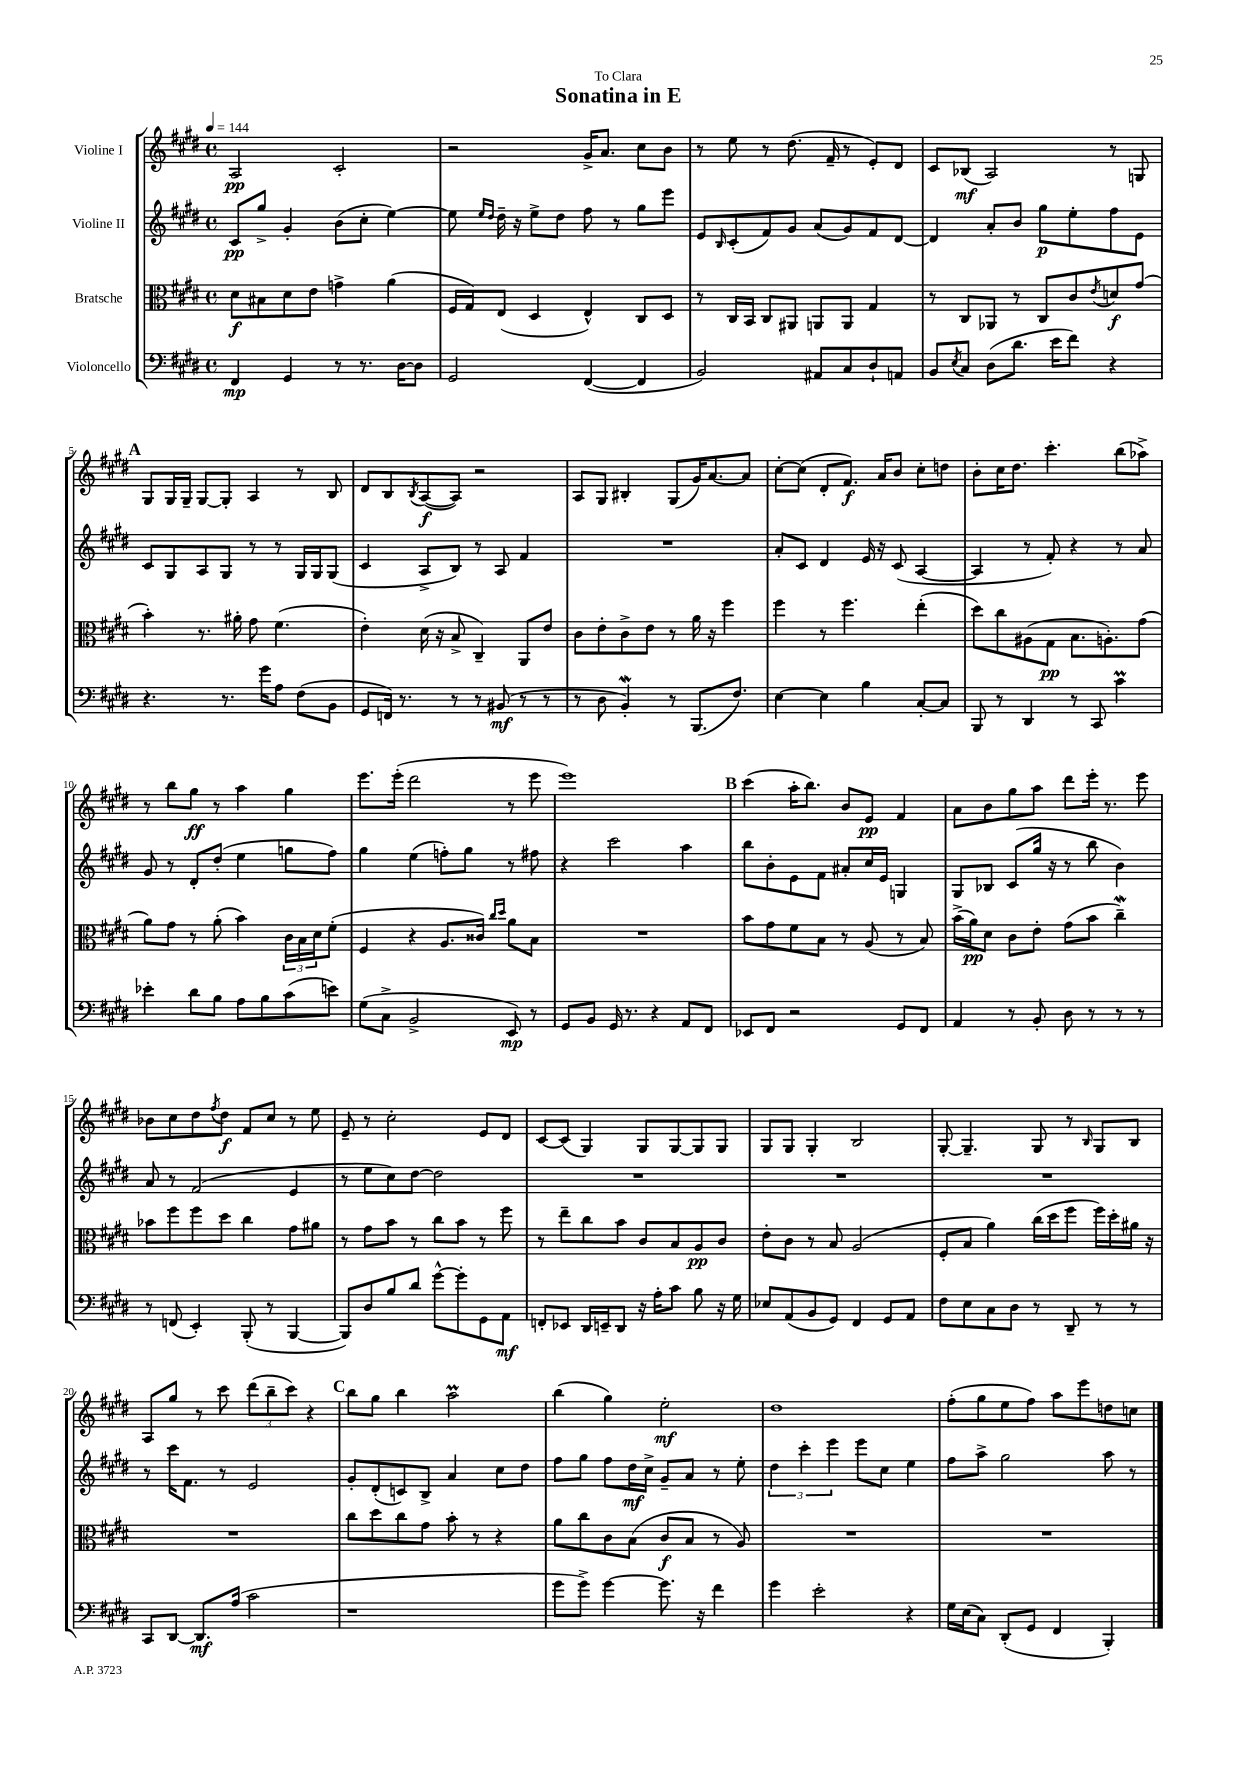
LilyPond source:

\header { title = "Sonatina in E" dedication = "To Clara" }
<<
\new StaffGroup <<
\new Staff = "s0" \with { instrumentName = "Violine I" } {
    \clef treble \key e \major \defaultTimeSignature \time 4/4 \tempo 4 = 144
    a2\pp cis'2-. |
    r2 gis'16-> a'8. cis''8 b'8 |
    r8 e''8 r8 dis''8.( fis'16-- r8 e'8-.) dis'8 |
    cis'8 bes8\mf( a2) r8 g8 |
    \mark \markup { \bold "A" } gis8 gis16 gis16-- gis8~ gis8-. a4 r8 b8 |
    dis'8 b8 \acciaccatura { b8 } a8~\f( a8) r2 |
    a8 gis8 bis4-. gis8( gis'16) a'8.~ a'8 |
    cis''8~-. cis''8( dis'8-. fis'8.\f) a'16 b'8 cis''8-. d''8 |
    b'8-. cis''16 dis''8. cis'''4.-. b''8( aes''8->) |
    r8 b''8 gis''8\ff r8 a''4 gis''4 |
    e'''8. e'''16-.( dis'''2 r8 e'''8 |
    e'''1) |
    \mark \markup { \bold "B" } cis'''4( a''16-. b''8.) b'8 e'8\pp fis'4 |
    a'8 b'8 gis''8 a''8 dis'''8 e'''16-. r8. e'''8 |
    bes'8 cis''8 dis''8 \acciaccatura { fis''8 } dis''8\f fis'8 cis''8 r8 e''8 |
    e'8-- r8 cis''2-. e'8 dis'8 |
    cis'8~ cis'8( gis4) gis8 gis8~ gis8 gis8 |
    gis8 gis8 gis4-. b2 |
    gis8~-. gis4.-- gis8 r8 \grace { b16 } gis8 b8 |
    a8 gis''8 r8 cis'''8 \tuplet 3/2 { dis'''8( b''8-- cis'''8) } r4 |
    \mark \markup { \bold "C" } b''8 gis''8 b''4 a''2\prall |
    b''4( gis''4) e''2-.\mf |
    dis''1 |
    fis''8-.( gis''8 e''8 fis''8) a''8 e'''8 d''8 c''8 \bar "|." |
}
\new Staff = "s1" \with { instrumentName = "Violine II" } {
    \clef treble \key e \major \defaultTimeSignature \time 4/4
    cis'8\pp gis''8-> gis'4-. b'8( cis''8-. e''4~) |
    e''8 \grace { e''16 dis''16 } dis''16-- r16 e''8-> dis''8 fis''8 r8 gis''8 e'''8 |
    e'8 \grace { b16 } cis'8-.( fis'8) gis'8 a'8( gis'8) fis'8 dis'8~ |
    dis'4 a'8-. b'8 gis''8\p e''8-. fis''8 e'8 |
    \mark \markup { \bold "A" } cis'8 gis8 a8 gis8 r8 r8 gis16 gis16 gis8( |
    cis'4 a8-> b8) r8 a8 fis'4 |
    R1 |
    a'8-. cis'8 dis'4 e'16 r16 cis'8( a4~ |
    a4 r8 fis'8-.) r4 r8 a'8 |
    gis'8 r8 dis'8-. dis''8-.( e''4 g''8 fis''8) |
    gis''4 e''4( f''8-.) gis''8 r8 fis''8 |
    r4 cis'''2 a''4 |
    \mark \markup { \bold "B" } b''8 b'8-. e'8 fis'8 ais'8-. cis''16 e'16 g4 |
    gis8 bes8 cis'8( gis''16 r16 r8 b''8 b'4) |
    a'8 r8 fis'2( e'4 |
    r8 e''8 cis''8) dis''8~ dis''2 |
    R1 |
    R1 |
    R1 |
    r8 cis'''16 fis'8. r8 e'2 |
    \mark \markup { \bold "C" } gis'8-. dis'8-.( c'8) b8-> a'4 cis''8 dis''8 |
    fis''8 gis''8 fis''8 dis''16\mf cis''16-> gis'8-- a'8 r8 e''8-. |
    \tuplet 3/2 { dis''4 cis'''4-. e'''4 } e'''8 cis''8 e''4 |
    fis''8 a''8-> gis''2 a''8 r8 \bar "|." |
}
\new Staff = "s2" \with { instrumentName = "Bratsche" } {
    \clef alto \key e \major \defaultTimeSignature \time 4/4
    dis'8\f bis8 dis'8 e'8 g'4-> a'4( |
    fis16 gis16) e8( dis4 e4-^) cis8 dis8 |
    r8 cis16 b,16 cis8 ais,8 a,8 a,8 gis4 |
    r8 cis8 aes,8 r8 cis8 cis'8 \acciaccatura { e'8 } d'8\f gis'8( |
    \mark \markup { \bold "A" } b'4-.) r8. ais'16-. gis'8 fis'4.( |
    e'4-.) dis'16( r16 b8-> cis4--) a,8 e'8 |
    cis'8 e'8-. cis'8-> e'8 r8 a'16 r16 fis''4 |
    fis''4 r8 fis''4. e''4-.( |
    dis''8) cis''8 ais8( gis8\pp b8. a8.-.) gis'8( |
    a'8) gis'8 r8 a'8-.( b'4) \tuplet 3/2 { cis'16 b16 dis'16 } fis'8-.( |
    fis4 r4 a8. cisis'16) \grace { cis''16 dis''16 } a'8 b8 |
    R1 |
    \mark \markup { \bold "B" } b'8 gis'8 fis'8 b8 r8 a8( r8 b8) |
    b'16->( a'16\pp) dis'8 cis'8 e'8-. gis'8( b'8 cis''4--\mordent) |
    bes'8 fis''8 fis''8 dis''8 cis''4 gis'8 ais'8 |
    r8 gis'8 b'8 r8 cis''8 b'8 r8 fis''8 |
    r8 e''8-- cis''8 b'8 cis'8 b8 a8\pp cis'8 |
    e'8-. cis'8 r8 b8 a2( |
    fis8-. b8 a'4) cis''16( dis''16 fis''8 fis''16) dis''16-. ais'16 r16 |
    R1 |
    \mark \markup { \bold "C" } cis''8 dis''8 cis''8 gis'8 b'8-. r8 r4 |
    a'8 cis''8 cis'8 b8( cis'8\f b8 r8 a8) |
    R1 |
    R1 \bar "|." |
}
\new Staff = "s3" \with { instrumentName = "Violoncello" } {
    \clef bass \key e \major \defaultTimeSignature \time 4/4
    fis,4\mp gis,4 r8 r8. dis16~ dis8 |
    gis,2 fis,4~( fis,4 |
    b,2) ais,8 cis8 dis8-! a,8 |
    b,8 \acciaccatura { e8 } cis8 dis8( dis'8. e'16 fis'8) r4 |
    \mark \markup { \bold "A" } r4. r8. gis'16 a8 fis8( b,8 |
    gis,8 f,16) r8. r8 r8 bis,8\mf( r8 r8 |
    r8 dis8 b,4-.\mordent) r8 b,,8.( fis8.) |
    e4~ e4 b4 cis8~-. cis8 |
    b,,8 r8 dis,4 r8 cis,8 cis'4\prall |
    ees'4-. dis'8 b8 a8 b8 cis'8( e'8) |
    gis8( cis8-> b,2-> e,8\mp) r8 |
    gis,8 b,8 gis,16 r8. r4 a,8 fis,8 |
    \mark \markup { \bold "B" } ees,8 fis,8 r2 gis,8 fis,8 |
    a,4 r8 b,8-. dis8 r8 r8 r8 |
    r8 f,8( e,4-.) b,,8-.( r8 b,,4~ |
    b,,8) dis8 b8 dis'8 gis'8~-^ gis'8-. gis,8 a,8\mf |
    f,8-. ees,8 dis,16 e,16-- dis,8 r16 a16-. cis'8 b8 r16 gis16 |
    ees8 a,8( b,8 gis,8) fis,4 gis,8 a,8 |
    fis8 e8 cis8 dis8 r8 dis,8-- r8 r8 |
    cis,8 dis,8~ dis,8.\mf a16( cis'2 |
    \mark \markup { \bold "C" } r1 |
    gis'8 gis'8->) gis'4~ gis'8. r16 fis'4 |
    gis'4 e'2-. r4 |
    gis16 e16( cis8) dis,8-.( gis,8 fis,4 b,,4-.) \bar "|." |
}
>>
>>
